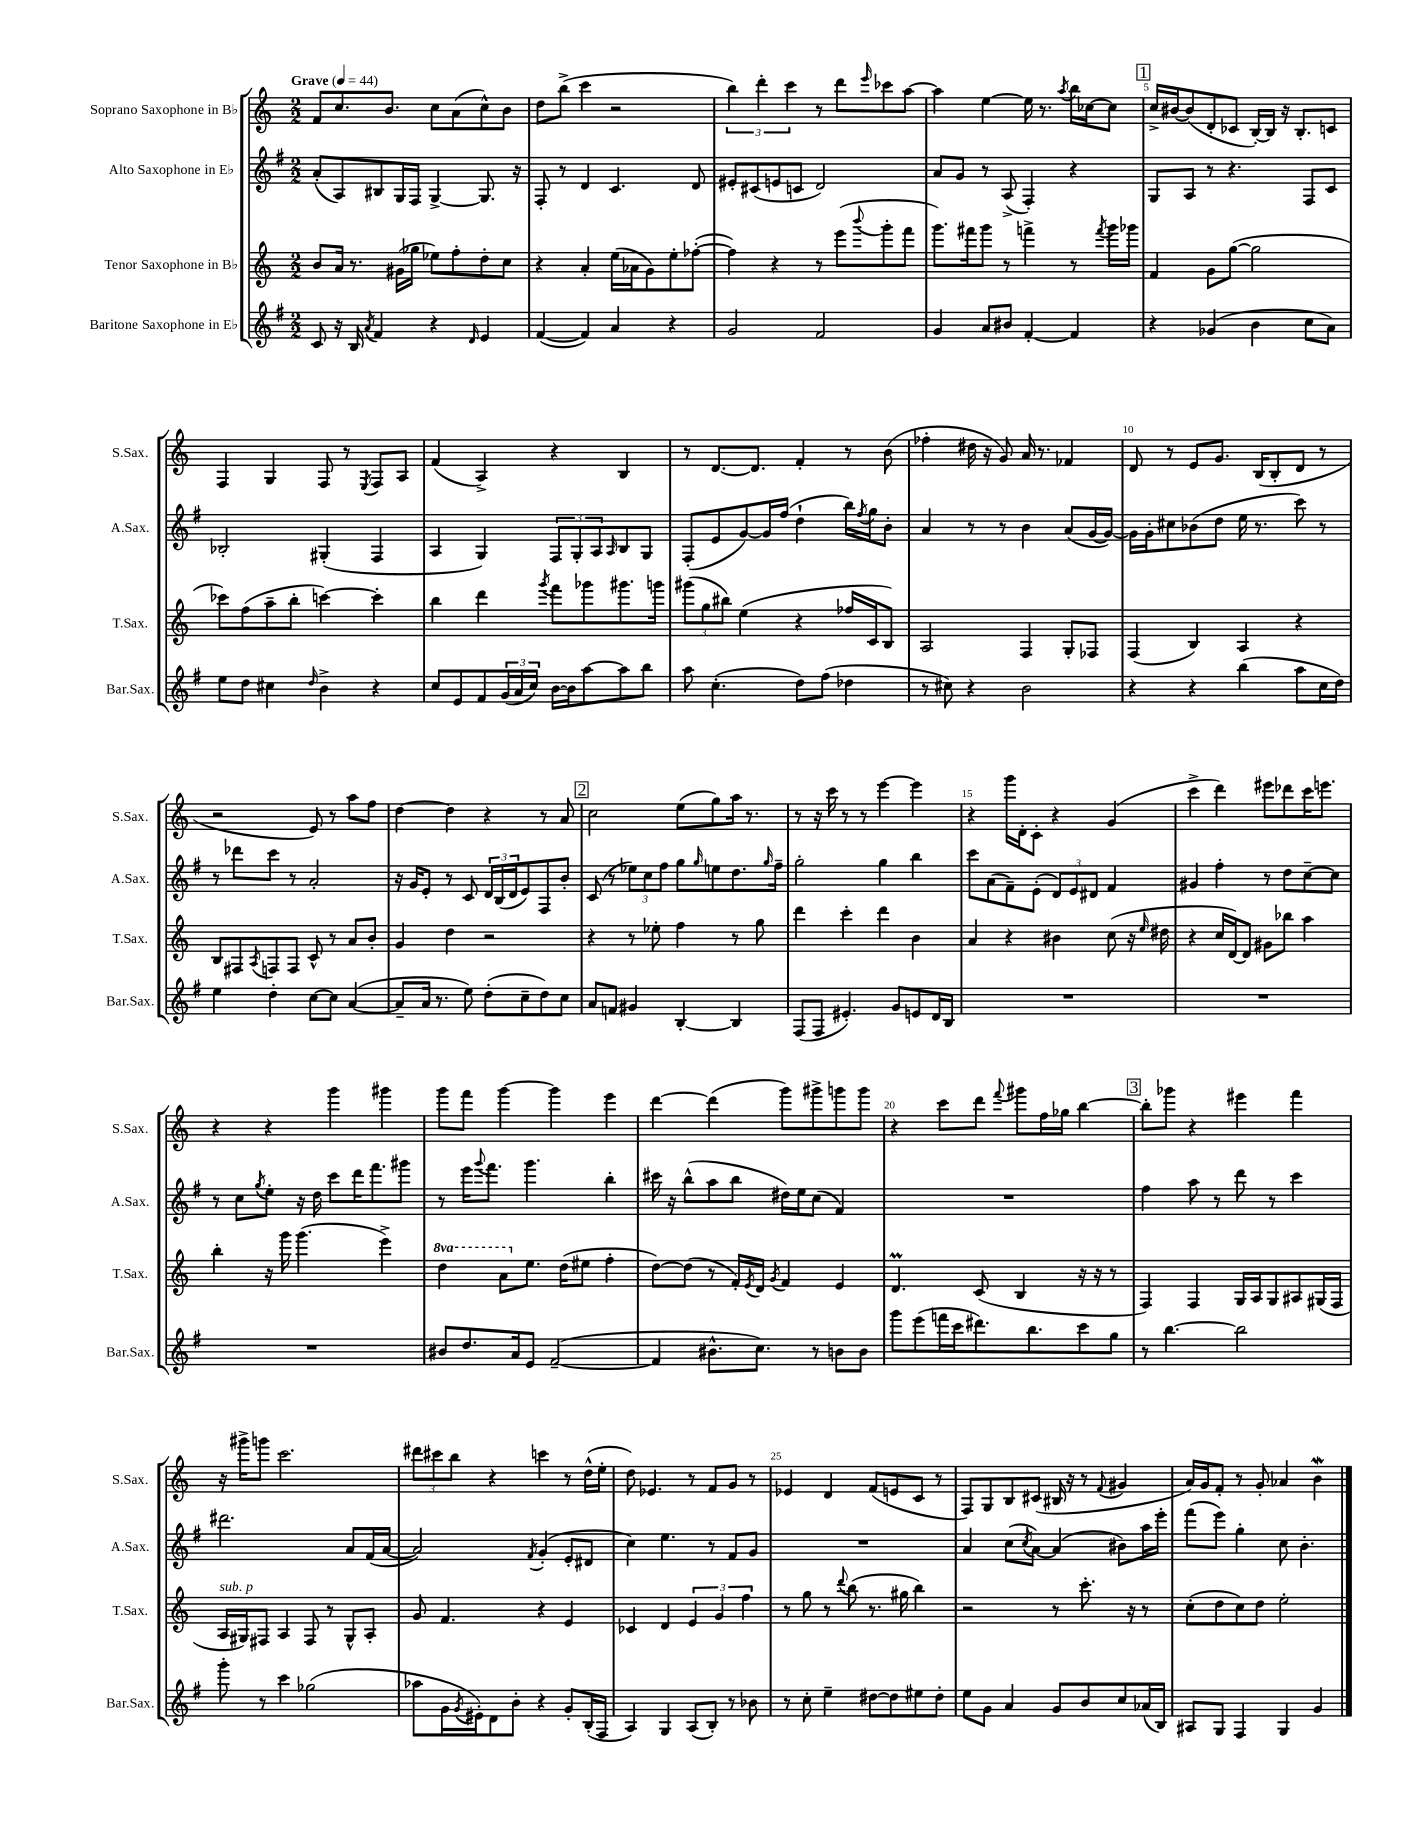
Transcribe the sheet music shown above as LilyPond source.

<<
\new StaffGroup <<
\new Staff = "s0" \with { instrumentName = "Soprano Saxophone in Bb" shortInstrumentName = "S.Sax." } {
    \clef treble \key c \major \numericTimeSignature \time 2/2 \tempo "Grave" 4 = 44
    f'8 c''8. b'8. c''8 a'8( c''8-^) b'8 |
    d''8 b''8->( c'''4 r2 |
    \tuplet 3/2 { b''4) d'''4-. c'''4 } r8 d'''8 \grace { e'''16 } ces'''8 a''8~ |
    a''4 e''4~ e''16 r8. \acciaccatura { a''8 } b''16 ces''16~ ces''8 |
    \mark \markup { \box "1" } c''16-> bis'16~ bis'8( d'8-. ces'8 b16~-.) b16 r16 b8.-. c'8 |
    f4 g4 f8 r8 \acciaccatura { e8 } f8 a8 |
    f'4( a4->) r4 b4 |
    r8 d'8.~ d'8. f'4-. r8 b'8( |
    fes''4-. dis''16 r16 g'8) a'16 r8. fes'4 |
    d'8 r8 e'8 g'8. b16( b8-. d'8 r8 |
    r2 e'8) r8 a''8 f''8 |
    d''4~ d''4 r4 r8 a'8 |
    \mark \markup { \box "2" } c''2 e''8( g''8) a''16 r8. |
    r8 r16 c'''16 r8 r8 e'''4~ e'''4 |
    r4 g'''16 d'16-. c'8-. r4 g'4( |
    c'''4-> d'''4) eis'''8 des'''8 c'''16 e'''8. |
    r4 r4 g'''4 gis'''4 |
    g'''8 f'''8 g'''4~ g'''4 e'''4 |
    d'''4~ d'''4( g'''8) gis'''8-> g'''8 g'''8 |
    r4 c'''8 d'''8 \appoggiatura { f'''8 } gis'''8 f''16 ges''16 b''4~ |
    \mark \markup { \box "3" } b''8-. ges'''8 r4 eis'''4 f'''4 |
    r16 gis'''16-> g'''8 c'''2. |
    \tuplet 3/2 { dis'''8 cis'''8 b''8 } r4 c'''4 r8 d''16-^( e''16-. |
    d''8) ees'4. r8 f'8 g'8 r8 |
    ees'4 d'4 f'8( e'8 c'8 r8 |
    f8) g8 b8 cis'8( bis16 r16 r8 \appoggiatura { f'8 } gis'4 |
    a'16) g'16 f'8-. r8 g'8-. aes'4 b'4\mordent \bar "|." |
}
\new Staff = "s1" \with { instrumentName = "Alto Saxophone in Eb" shortInstrumentName = "A.Sax." } {
    \clef treble \key g \major \numericTimeSignature \time 2/2
    a'8-.( a8) bis8 g16 fis16 g4~-> g8. r16 |
    fis8-. r8 d'4 c'4. d'8 |
    eis'8-. cis'8( e'8 c'8 d'2) |
    a'8 g'8 r8 a8->( fis4-.) r4 |
    \mark \markup { \box "1" } g8 a8 r8 r4. fis8 c'8 |
    bes2-. gis4-.( fis4 |
    a4 g4) \tuplet 3/2 { fis8 g8-. a8 } \grace { a16 } b8 g8 |
    fis8-.( e'8 g'8~) g'16 fis''16( d''4-! b''16) \acciaccatura { fis''8 } g''16 b'8-. |
    a'4 r8 r8 b'4 a'8( g'16~ g'16~) |
    g'16 g'16-. cis''8 bes'8( d''8 e''16 r8. c'''8) r8 |
    r8 des'''8 c'''8 r8 a'2-. |
    r16 g'16 e'8-. r8 c'8 \tuplet 3/2 { d'16 b16( d'16 } e'8) fis8 b'8-. |
    \mark \markup { \box "2" } c'8( r8 \tuplet 3/2 { ees''8) c''8 fis''8 } g''8 \grace { g''16 } e''8 d''8. \grace { g''16 } fis''16-- |
    g''2-. g''4 b''4 |
    c'''8 a'8( fis'8--) e'8-.( \tuplet 3/2 { d'8) e'8 dis'8 } fis'4 |
    gis'4 fis''4-. r8 d''8 c''8~-- c''8 |
    r8 c''8 \acciaccatura { g''8 } e''8-. r16 d''16 c'''8 d'''16 fis'''8. gis'''8 |
    r8 e'''16 \appoggiatura { g'''8 } fis'''8. g'''4. b''4-. |
    cis'''16 r16 b''8-^( a''8 b''8 dis''16) e''16 c''8( fis'4) |
    R1 |
    \mark \markup { \box "3" } fis''4 a''8 r8 d'''8 r8 c'''4 |
    dis'''2. a'8 fis'16( a'16~ |
    a'2) \acciaccatura { fis'8 } g'4-.( e'8-. dis'8 |
    c''4) e''4. r8 fis'8 g'8 |
    R1 |
    a'4 c''8( \acciaccatura { c''8 } a'8~) a'4( bis'8) a''16 e'''16-. |
    fis'''8( e'''8) g''4-. c''8 b'4.-. \bar "|." |
}
\new Staff = "s2" \with { instrumentName = "Tenor Saxophone in Bb" shortInstrumentName = "T.Sax." } {
    \clef treble \key c \major \numericTimeSignature \time 2/2 \set Staff.ottavationMarkups = #ottavation-simple-ordinals
    b'8 a'16 r8. gis'16( ges''16 ees''8) f''8-. d''8-. c''8 |
    r4 a'4-. e''16( aes'16 g'8) e''8-. fes''8~-.( |
    fes''4) r4 r8 e'''8( \appoggiatura { b'''8 } g'''8-. f'''8 |
    g'''8.) fis'''16 g'''8 r8 f'''4-> r8 \acciaccatura { f'''8 } g'''16 ges'''16 |
    \mark \markup { \box "1" } f'4 g'8 g''8~( g''2 |
    ces'''8) f''8( a''8-- b''8-. c'''4~) c'''4-. |
    b''4 d'''4 \acciaccatura { g'''8 } f'''8 ges'''8 gis'''8. g'''16 |
    \tuplet 3/2 { gis'''8( g''8 bis''8) } e''4( r4 fes''16 c'16 b8) |
    a2 f4 g8-. fes8 |
    f4( b4) a4 r4 |
    b8 fis8 \acciaccatura { a8 } f8 f8 c'8-^ r8 a'8 b'8-. |
    g'4 d''4 r2 |
    \mark \markup { \box "2" } r4 r8 ees''8-. f''4 r8 g''8 |
    d'''4 c'''4-. d'''4 b'4 |
    a'4 r4 bis'4 c''8( r16 \grace { e''16 } dis''16 |
    r4 c''16 d'16~) d'8 gis'8 bes''8 a''4 |
    b''4-. r16 g'''16 g'''4.( e'''4->) |
    \ottava #1 d'''4 a''8 \ottava #0 e''8. d''16( eis''8 f''4-. |
    d''8~) d''8( r8 f'16-.) \acciaccatura { e'8 } d'16 \acciaccatura { g'8 } f'4 e'4 |
    d'4.\prall c'8( b4 r16 r16 r8 |
    \mark \markup { \box "3" } f4) f4 g16 a16 g8 ais8 gis16( f16 |
    a16^\markup { \italic "sub. p" } gis16) fis8 a4 fis8 r8 gis8-^ a8-. |
    g'8 f'4. r4 e'4 |
    ces'4 d'4 \tuplet 3/2 { e'4 g'4 f''4 } |
    r8 g''8 r8 \appoggiatura { d'''8 } b''8( r8. gis''16 b''4) |
    r2 r8 c'''8.-. r16 r8 |
    c''8-.( d''8 c''8) d''8 e''2-. \bar "|." |
}
\new Staff = "s3" \with { instrumentName = "Baritone Saxophone in Eb" shortInstrumentName = "Bar.Sax." } {
    \clef treble \key g \major \numericTimeSignature \time 2/2
    c'8 r16 b16 \acciaccatura { a'8 } fis'4 r4 \grace { d'16 } e'4 |
    fis'4~( fis'4) a'4 r4 |
    g'2 fis'2 |
    g'4 a'8 bis'8 fis'4~-. fis'4 |
    \mark \markup { \box "1" } r4 ges'4( b'4 c''8 a'8) |
    e''8 d''8 cis''4 \grace { d''16 } b'4-> r4 |
    c''8 e'8 fis'8 \tuplet 3/2 { g'16( a'16 c''16) } b'16~ b'16 a''8~ a''8 b''8 |
    a''8 c''4.-.( d''8) fis''8( des''4 |
    r8 cis''8) r4 b'2 |
    r4 r4 b''4( a''8 c''16 d''16) |
    e''4 d''4-. c''8~ c''8 a'4~( |
    a'8-- a'16 r8. e''8) d''8-.( c''8-- d''8) c''8 |
    \mark \markup { \box "2" } a'8 f'8 gis'4 b4~-. b4 |
    fis8( fis8 eis'4.-.) g'8 e'8 d'16 b16 |
    R1 |
    R1 |
    R1 |
    bis'8 d''8. a'16 e'8 fis'2~--( |
    fis'4 bis'8.-^ c''8.) r8 b'8 b'8 |
    g'''8 e'''8( f'''16 c'''16 dis'''8.) b''8. c'''8 g''8 |
    \mark \markup { \box "3" } r8 b''4.~ b''2 |
    g'''8-. r8 c'''4 ges''2( |
    aes''8 g'16 \acciaccatura { g'8 } eis'16-.) d'8 b'8-. r4 g'8-. b16-.( fis16 |
    a4) g4 a8( b8-.) r8 bes'8 |
    r8 c''8-. e''4-- dis''8~ dis''8 eis''8 dis''8-. |
    e''8 g'8 a'4 g'8 b'8 c''8 aes'16( b16) |
    ais8 g8 fis4 g4 g'4 \bar "|." |
}
>>
>>
\layout { \context { \Score \override BarNumber.break-visibility = ##(#f #t #t) barNumberVisibility = #(every-nth-bar-number-visible 5) } }
